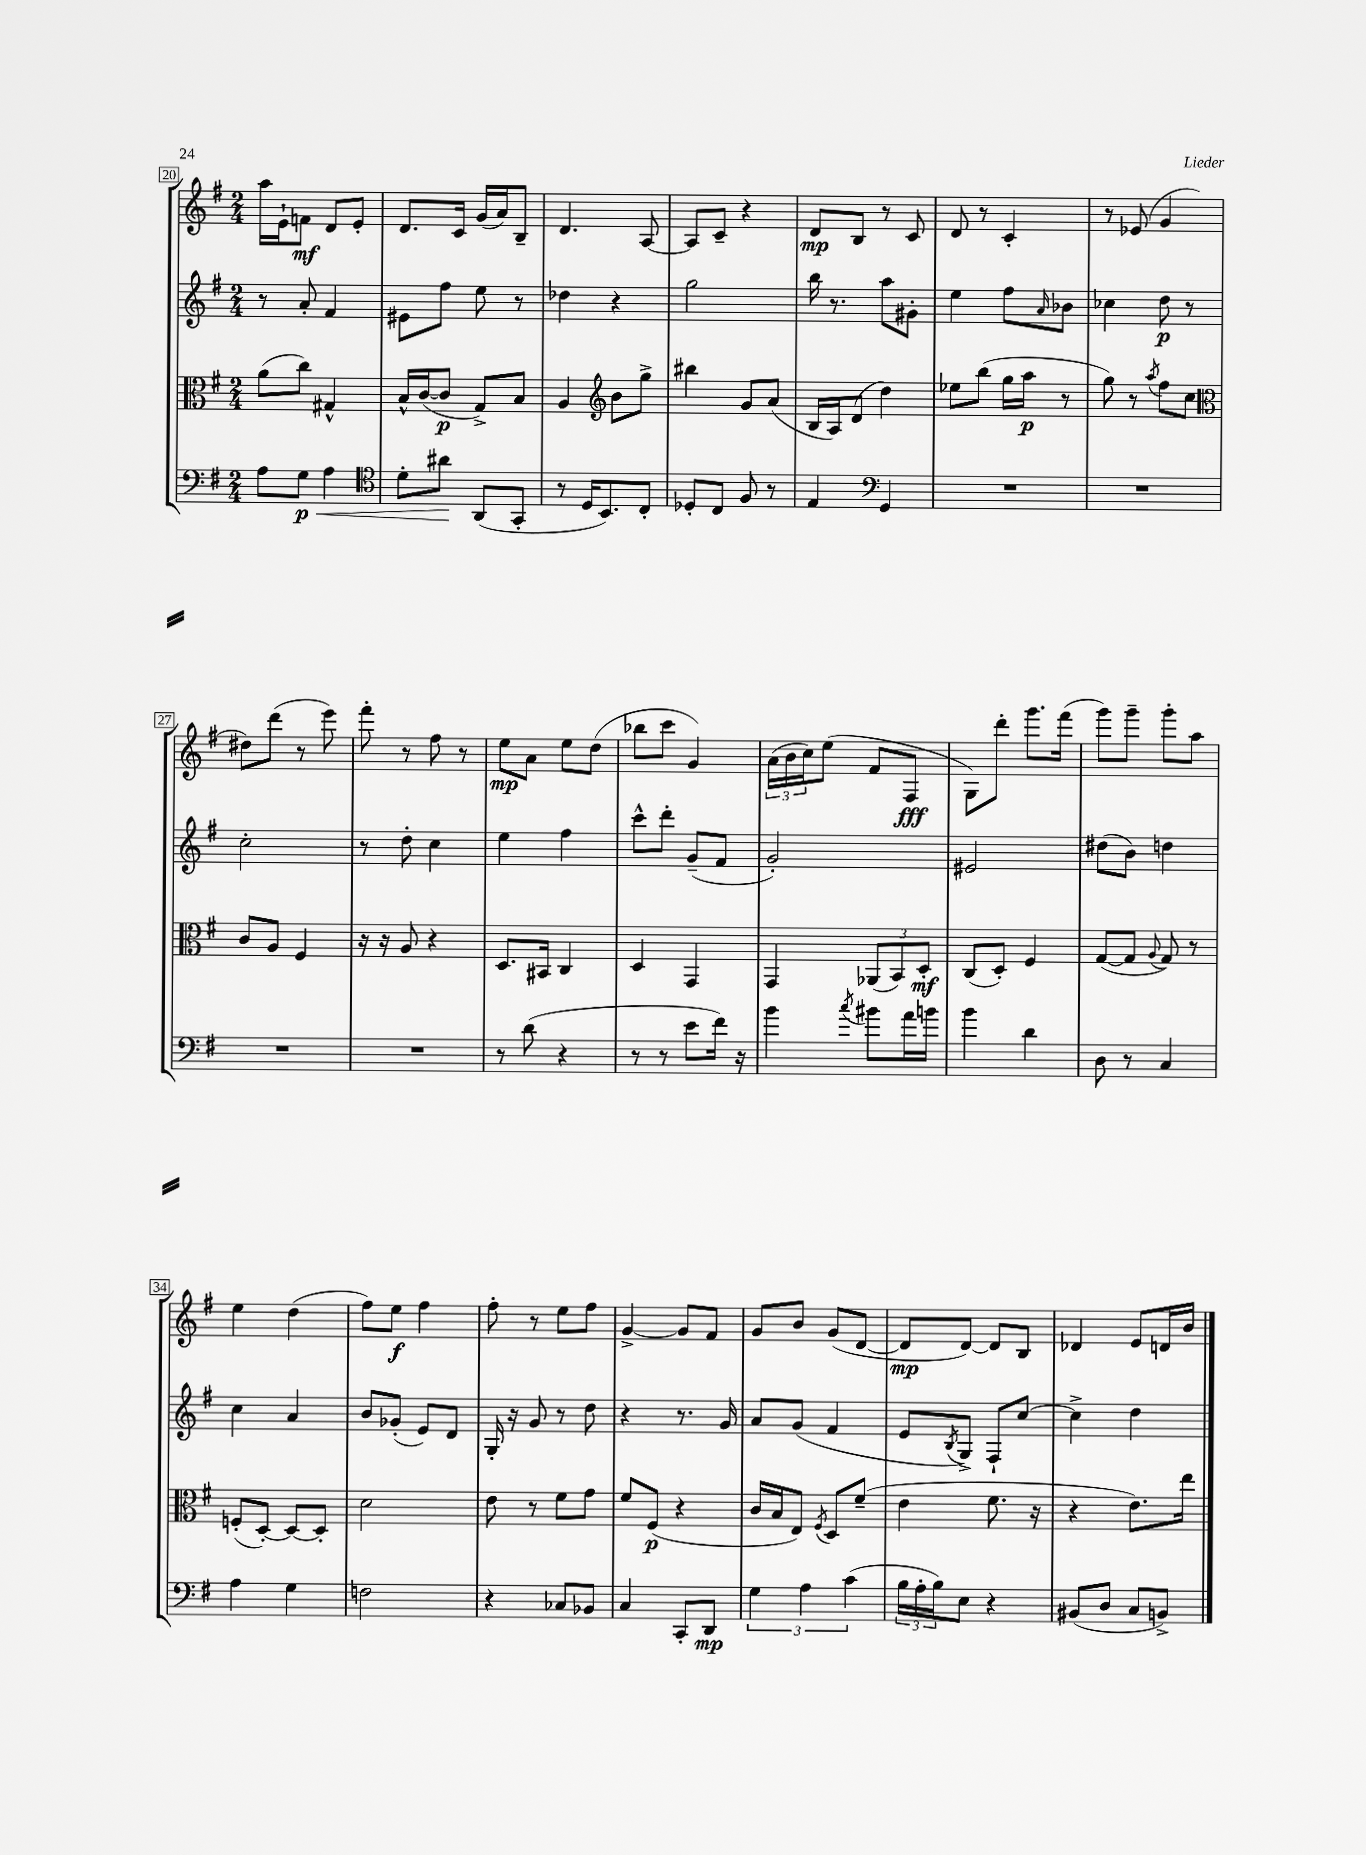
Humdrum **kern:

**kern	**dynam	**kern	**dynam	**kern	**dynam	**kern	**dynam
*part4	*part4	*part3	*part3	*part2	*part2	*part1	*part1
*staff4	*staff4	*staff3	*staff3	*staff2	*staff2	*staff1	*staff1
*clefF4	*	*clefC3	*	*clefG2	*	*clefG2	*
*k[f#]	*	*k[f#]	*	*k[f#]	*	*k[f#]	*
*M2/4	*	*M2/4	*	*M2/4	*	*M2/4	*
=20	=20	=20	=20	=20	=20	=20	=20
8A\L	.	(8a\L	.	8r	.	16aa\LL	.
.	.	.	.	.	.	16e`\J	.
!	!LO:HP:b	!	!	!	!	!	!
8G\J	< p	8cc\J)	.	8a'/	.	8fn\J	mf
4A\	.	4G#X^^/	.	4f#/	.	8d/L	.
.	.	.	.	.	.	8e'/J	.
=21	=21	=21	=21	=21	=21	=21	=21
*clefC4	*	*	*	*	*	*	*
8d'\L	.	16B^^/LL	.	8e#X\L	.	8.d/L	.
.	.	([16c/J	.	.	.	.	.
8a#X\J	.	8c/J]	p	8ff#\J	.	.	.
.	.	.	.	.	.	16c/Jk	.
(8AA/L	[	8G^/L)	.	8ee\	.	(16g/LL	.
.	.	.	.	.	.	16a/J)	.
8GG'/J	.	8B/J	.	8r	.	8B~/J	.
=22	=22	=22	=22	=22	=22	=22	=22
8r	.	4A/	.	4dd-X\	.	4.d/	.
16D/KL	.	.	.	.	.	.	.
8.BB/)	.	.	.	.	.	.	.
*	*	*clefG2	*	*	*	*	*
.	.	8b\L	.	4r	.	.	.
8C'/J	.	8gg^\J	.	.	.	[8A/	.
=23	=23	=23	=23	=23	=23	=23	=23
8D-X'/L	.	4bb#X\	.	2gg\	.	8A/L]	.
8C/J	.	.	.	.	.	8c~/J	.
8F#/	.	8g/L	.	.	.	4r	.
8r	.	(8a/J	.	.	.	.	.
=24	=24	=24	=24	=24	=24	=24	=24
4E/	.	16B/LL	.	16bb\	.	8d/L	mp
.	.	16A/J)	.	8.r	.	.	.
.	.	(8d/J	.	.	.	8B/J	.
*clefF4	*	*	*	*	*	*	*
4GG/	.	4dd\)	.	8aa\L	.	8r	.
.	.	.	.	8g#X'\J	.	8c/	.
=25	=25	=25	=25	=25	=25	=25	=25
2r	.	8ee-X\L	.	4ee\	.	8d/	.
.	.	(8bb\J	.	.	.	8r	.
.	.	16gg\LL	.	8ff#\L	.	4c'/	.
.	.	16aa\JJ	p	.	.	.	.
.	.	.	.	16qqa/	.	.	.
.	.	8r	.	8b-X\J	.	.	.
=26	=26	=26	=26	=26	=26	=26	=26
2r	.	8gg\)	.	4cc-X\	.	8r	.
.	.	8r	.	.	.	(8e-X/	.
.	.	8qaa/	.	.	.	.	.
.	.	8ff#\L	.	8dd\	p	4g/	.
.	.	8cc\J	.	8r	.	.	.
!!LO:LB:g=z
=27	=27	=27	=27	=27	=27	=27	=27
*	*	*clefC3	*	*	*	*	*
2r	.	8c/L	.	2cc'\	.	8dd#X\L)	.
.	.	8A/J	.	.	.	(8ddd\J	.
.	.	4F#/	.	.	.	8r	.
.	.	.	.	.	.	8eee\)	.
=28	=28	=28	=28	=28	=28	=28	=28
2r	.	16r	.	8r	.	8fff#'\	.
.	.	16r	.	.	.	.	.
.	.	8A/	.	8dd'\	.	8r	.
.	.	4r	.	4cc\	.	8ff#\	.
.	.	.	.	.	.	8r	.
=29	=29	=29	=29	=29	=29	=29	=29
8r	.	8.D/L	.	4ee\	.	8ee\L	mp
(8d\	.	.	.	.	.	8a\J	.
.	.	16BB#X/Jk	.	.	.	.	.
4r	.	4C/	.	4ff#\	.	8ee\L	.
.	.	.	.	.	.	(8dd\J	.
=30	=30	=30	=30	=30	=30	=30	=30
8r	.	4D/	.	8ccc^^\L	.	8bb-X\L	.
8r	.	.	.	8ddd'\J	.	8ccc\J	.
8e\L	.	4GG/	.	(8g~/L	.	4g/)	.
16f#\Jk)	.	.	.	8f#/J	.	.	.
16r	.	.	.	.	.	.	.
=31	=31	=31	=31	=31	=31	=31	=31
4b\	.	4GG/	.	2g'/)	.	(24a\LL	.
.	.	.	.	.	.	24b\	.
.	.	.	.	.	.	24cc\J)	.
.	.	.	.	.	.	(8ee\J	.
8qcc/	.	.	.	.	.	.	.
8b#X\L	.	(12AA-X/L	.	.	.	8f#/L	.
.	.	12BB/)	.	.	.	.	.
16a\L	.	.	.	.	.	8F#/J	fff
.	.	12D'/J	mf	.	.	.	.
16bn\JJ	.	.	.	.	.	.	.
=32	=32	=32	=32	=32	=32	=32	=32
4b\	.	(8C/L	.	2e#X/	.	8G\L)	.
.	.	8D'/J)	.	.	.	8ddd'\J	.
4d\	.	4F#/	.	.	.	8.ggg\L	.
.	.	.	.	.	.	(16fff#\Jk	.
=33	=33	=33	=33	=33	=33	=33	=33
8D\	.	([8G/L	.	(8dd#X\L	.	8ggg\L)	.
8r	.	8G/J]	.	8b\J)	.	8ggg~\J	.
.	.	8qqA/	.	.	.	.	.
4C/	.	8G/)	.	4ddn\	.	8ggg'\L	.
.	.	8r	.	.	.	8aa\J	.
!!LO:LB:g=z
=34	=34	=34	=34	=34	=34	=34	=34
4A\	.	(8Fn'/L	.	4cc\	.	4ee\	.
.	.	[8D'/J)	.	.	.	.	.
4G\	.	8D/L_	.	4a/	.	(4dd\	.
.	.	8D'/J]	.	.	.	.	.
=35	=35	=35	=35	=35	=35	=35	=35
2Fn\	.	2d\	.	8b/L	.	8ff#\L)	.
.	.	.	.	(8g-X'/J	.	8ee\J	f
.	.	.	.	8e/L)	.	4ff#\	.
.	.	.	.	8d/J	.	.	.
=36	=36	=36	=36	=36	=36	=36	=36
4r	.	8e\	.	16G'/	.	8ff#'\	.
.	.	.	.	16r	.	.	.
.	.	8r	.	8g/	.	8r	.
8C-X/L	.	8f#\L	.	8r	.	8ee\L	.
8BB-X/J	.	8g\J	.	8dd\	.	8ff#\J	.
=37	=37	=37	=37	=37	=37	=37	=37
4C/	.	8f#/L	.	4r	.	[4g^/	.
.	.	(8F#/J	p	.	.	.	.
8CC'/L	.	4r	.	8.r	.	8g/L]	.
8DD/J	mp	.	.	.	.	8f#/J	.
.	.	.	.	16g/	.	.	.
=38	=38	=38	=38	=38	=38	=38	=38
6G\	.	16c/LL	.	8a/L	.	8g/L	.
.	.	16B/J	.	.	.	.	.
.	.	8E/J)	.	(8g/J	.	8b/J	.
6A\	.	.	.	.	.	.	.
.	.	8qF#/	.	.	.	.	.
.	.	8D/L	.	4f#/	.	(8g/L	.
(6c\	.	.	.	.	.	.	.
.	.	(8f#~/J	.	.	.	[8d/J	.
=39	=39	=39	=39	=39	=39	=39	=39
24B\LL	.	4e\	.	8e/L	.	8d/L]	mp
24A'\	.	.	.	.	.	.	.
24B\J)	.	.	.	.	.	.	.
.	.	.	.	8qB/	.	.	.
8E\J	.	.	.	8G^/J)	.	[8d/J)	.
4r	.	8.f#\	.	8F#`/L	.	8d/L]	.
.	.	.	.	[8cc/J	.	8B/J	.
.	.	16r	.	.	.	.	.
=40	=40	=40	=40	=40	=40	=40	=40
(8BB#X/L	.	4r	.	4cc^\]	.	4d-X/	.
8D/J	.	.	.	.	.	.	.
8C/L	.	8.e\L)	.	4dd\	.	8e/L	.
8BBn^/J)	.	.	.	.	.	16dn/L	.
.	.	16ee\Jk	.	.	.	16b/JJ	.
==	==	==	==	==	==	==	==
*-	*-	*-	*-	*-	*-	*-	*-
